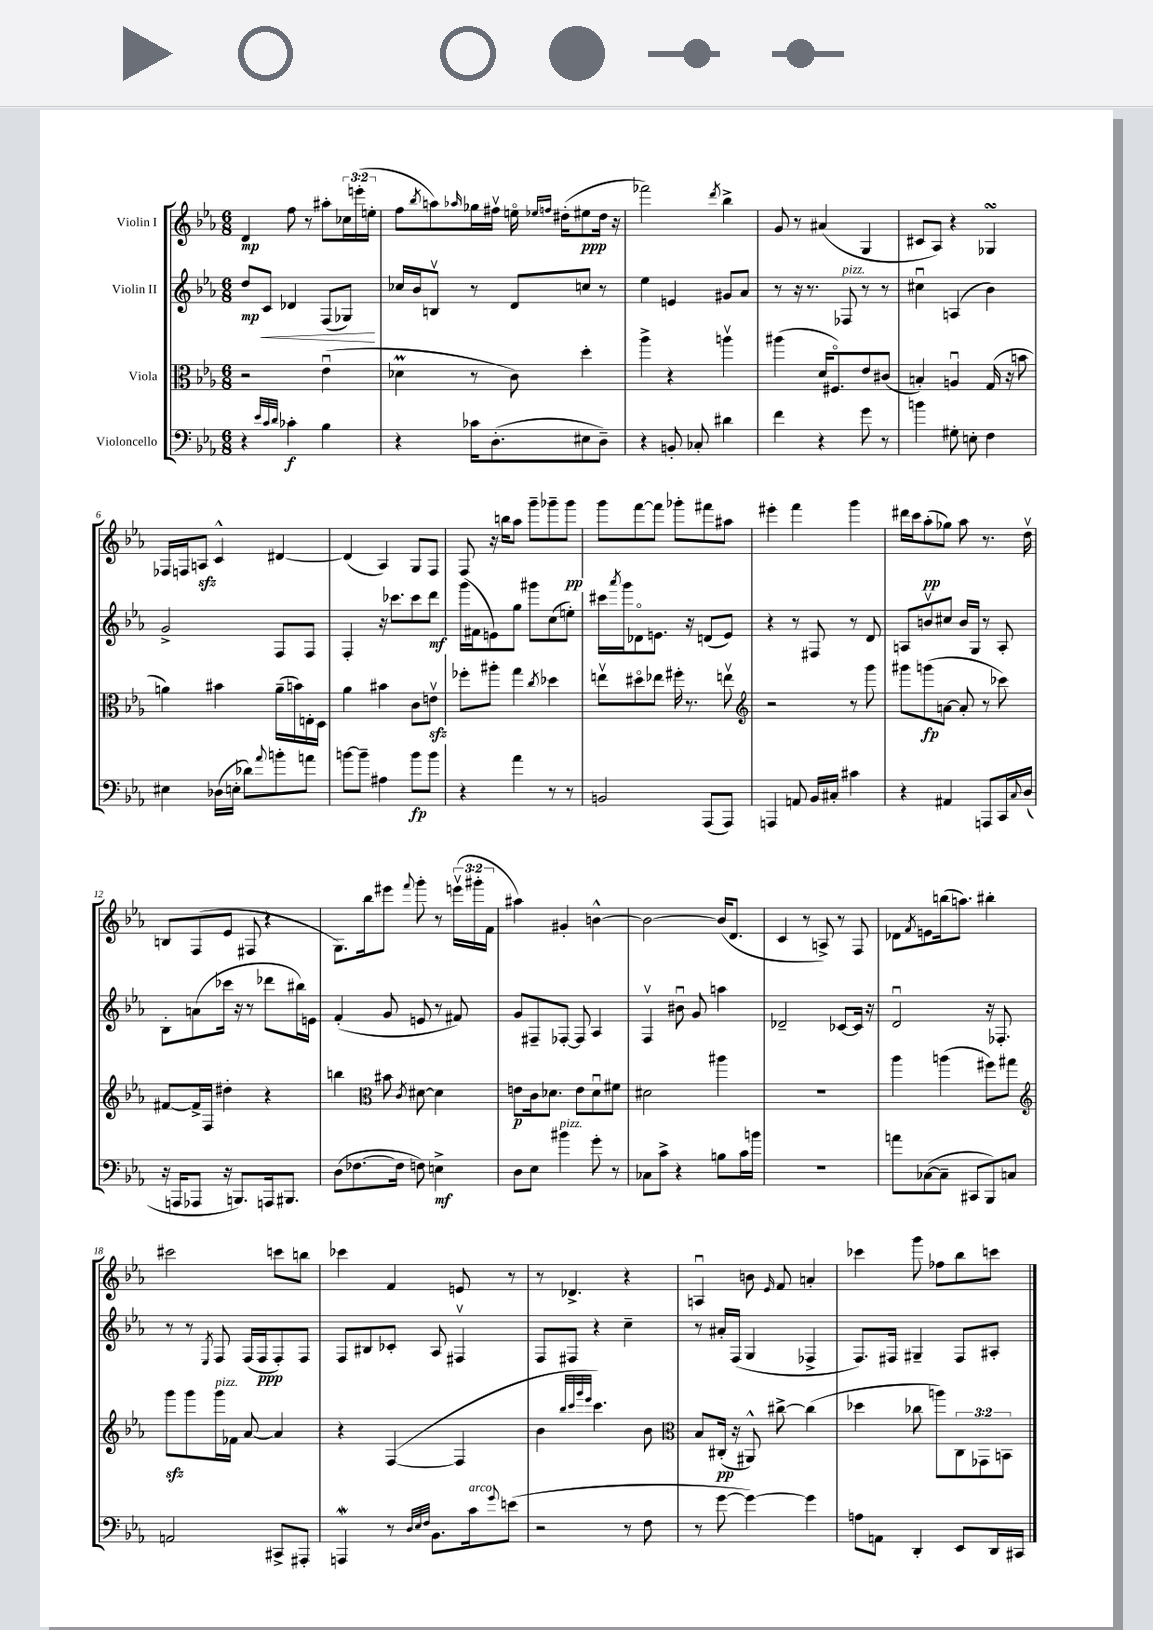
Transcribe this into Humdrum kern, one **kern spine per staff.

**kern	**kern	**kern	**kern
*staff4	*staff3	*staff2	*staff1
*clefF4	*clefC3	*clefG2	*clefG2
*k[b-e-a-]	*k[b-e-a-]	*k[b-e-a-]	*k[b-e-a-]
*M6/8	*M6/8	*M6/8	*M6/8
4r	2r	8dd	4d
.	.	8c	.
32qqe-	.	.	.
32qqc	.	.	.
32qqd	.	.	.
4c-'	.	4d-	8ff
.	.	.	8r
4B-	(4e-u	(8F	8aa#'
.	.	8G-)	24cc-
.	.	.	(24eee'
.	.	.	24ee'
=	=	=	=
4r	4d-	16cc-	8ff
.	.	16b-	.
.	.	.	8qbb-
.	.	8Bv	8aa)
.	.	.	16qqaa-
16c-	8r	8r	16gg-
(8.D'	.	.	16ff#v
.	8c)	8d	16eeo
.	.	.	16qqee-
.	.	.	16qqff
.	.	.	(16dd#'
8E#	4dd'	8cc	8ee#
8D~)	.	8r	16dd#
.	.	.	16r
=	=	=	=
4r	4aa-^	4ee-	2fff-)
8BB'	4r	4e	.
8C-'	.	.	.
.	.	.	8qddd
4d#	4aav	8g#	4bb-^
.	.	8a-	.
=	=	=	=
4f	(4aa#	8r	8g
.	.	16r	8r
.	.	8.r	.
4r	16d	.	(4a#
.	8.F#o)	.	.
.	.	8F-	.
8g	8e-	8r	4G
8r	(8c#	8r	.
=	=	=	=
4b	4B')	4cc#u	8c#
.	.	.	8A-)
8G#'	4Au	(4A	4r
8E'	.	.	.
4F	(16G	4b-)	4G-
.	16r	.	.
.	8b	.	.
=	=	=	=
4E#	4a)	2g^	16F-
.	.	.	16F
.	.	.	8A
(16D-	4b#	.	4c^^
16E'	.	.	.
8d-)	.	.	.
8qqa-	.	.	.
8b'	(16a~	8F	[4d#
.	16b)	.	.
8a	16E'	8F	.
.	16D	.	.
=	=	=	=
[8b	4a-	4F'	(4d#]
8b~]	.	.	.
4A#	4b#	16r	4A-)
.	.	8.ccc-	.
8b	8c	8ccc-	8G
8b	8ev	8ddd	8F
=	=	=	=
4r	8ff-'	(16ggg	8F
.	.	16f#	.
.	8aa#'	8e)	16r
.	.	.	16bb
4a-	4gg	8gg	8aa-
.	.	8ggg#	8ggg~
.	8qcc	.	.
8r	4dd-	(8cc	8ggg-~
8r	.	8ee')	8ggg-
=	=	=	=
2BB	8eev	16ccc#	8ggg
.	.	8qaaa-	.
.	.	16ggg	.
.	8dd#o	8d-o	[8fff
.	8ee-	8.e	8fff]
.	16ff#'	.	8ggg-'
.	8.r	16r	.
(8AAA-	.	(8d	8fff#
8AAA-)	8eev	8e)	8aa#
=	=	=	=
*	*clefG2	*	*
4AAA	2r	4r	4eee#'
8AA	.	8r	4fff
16BB-	.	8F#	.
16C#'	.	.	.
4c#	8r	8r	4ggg
.	8ggg	8d	.
=	=	=	=
4r	8ggg#	8A	16ddd#
.	.	.	16ccc
.	(8ggg	8bv	(8aa-'
4AA#	[8a	8cc#	8gg-)
.	8a']	16b	8aa-
.	.	16G	.
8AAA	8r	8r	8.r
16CC	8ccc-)	8A'	.
8qqC	.	.	.
(16D	.	.	16ddv
=	=	=	=
16r	[8f#	8B-'	8B
16AAA	.	.	.
8AAA-	16f#^]	(8a	(8F
.	16F	.	.
16r	4dd#'	16ccc-	8e-
8.BBB)	.	16r	.
.	.	8r	8F#
16AAA	4r	8ddd-	4r
8.BBB#	.	.	.
.	.	16bb#)	.
.	.	16e	.
=	=	=	=
(8D	4bb	(4f'	8.G)
[8.F-	.	.	.
.	.	.	16bb-
*	*clefC3	*	*
.	8b#	8g	8eee#
16F-]	.	.	.
.	8qc	.	8qqfff
8F)	[8d#	8e	8ggg'
4E^	4d#]	8r	8r
.	.	8f#)	(24eeev
.	.	.	24ggg#'
.	.	.	24f
=	=	=	=
8D	8e	8g	4aa#)
8E-	16c	8F#~	.
.	8.d-	.	.
4b#	.	[8F-'	4g#'
.	8e	8F-]	.
8g'	8d-u	4A-	[4b^^
8r	8f#	.	.
=	=	=	=
8C-	2d#	4Fv	2b_
8c^	.	.	.
4r	.	8b#u	.
.	.	8g	.
8B	4aa#	4aa	(16b]
.	.	.	8.d
16c	.	.	.
16b	.	.	.
=	=	=	=
2.r	2.r	2d-~	4c
.	.	.	8r
.	.	.	8A^)
.	.	[8c-	8r
.	.	16c-]	8F
.	.	16r	.
=	=	=	=
8a	4aa-	2du	8d-
.	.	.	8qf
([8C-	.	.	8e
8C-~]	(4aa	.	(16bb
.	.	.	8.aa)
8CC#	.	.	.
8BBB-)	8ff#)	16r	4bb#'
.	.	8.F-'	.
8C	8gg#	.	.
=	=	=	=
*	*clefG2	*	*
2AA	8ggg	8r	2ccc#
.	8ggg	8r	.
.	.	8qE-	.
.	16ggg	8F	.
.	16f-	.	.
.	[8a-	(16F	.
.	.	16F	.
8CC#^	4a-]	8F')	8ccc
8AAA#'	.	8F	8bb
=	=	=	=
4AAA	4r	8F	4ccc-
.	.	8B#	.
8r	([4F	8c-'	4f
32qqD	.	.	.
32qqE-	.	.	.
32qqF	.	.	.
8.BB-	.	8A-	.
.	4F]	4F#v	8e
16c	.	.	.
8qqg	.	.	.
(8e	.	.	8r
=	=	=	=
2r	4b-	8F	8r
.	.	8F#	4.d-^
.	32qqbb-	.	.
.	32qqccc	.	.
.	32qqggg	.	.
.	32qqeee-	.	.
.	4.ccc)	4r	.
8r	.	4cc~	4r
8F	8b-	.	.
=	=	=	=
*	*clefC3	*	*
8r	8B-	8r	4Au
[8g	(16C#'	16a#'	.
.	16r	(16F	.
4g_)	8AA#^^)	4G	8b
.	.	.	16qqe-
.	[8cc#^	.	8f
4g]	(4cc#]	4F-^	4a'
=	=	=	=
8A	4dd-	8.F)	4ccc-
8AA	.	.	.
.	.	16F#	.
4DD'	8cc-	4G#~	8ggg
.	8aa)	.	8ff-
8EE-	12C	8F#	8bb-
.	12GG-	.	.
16DD	.	8A#'	8ccc
.	12BB	.	.
16CC#	.	.	.
==	==	==	==
*-	*-	*-	*-
